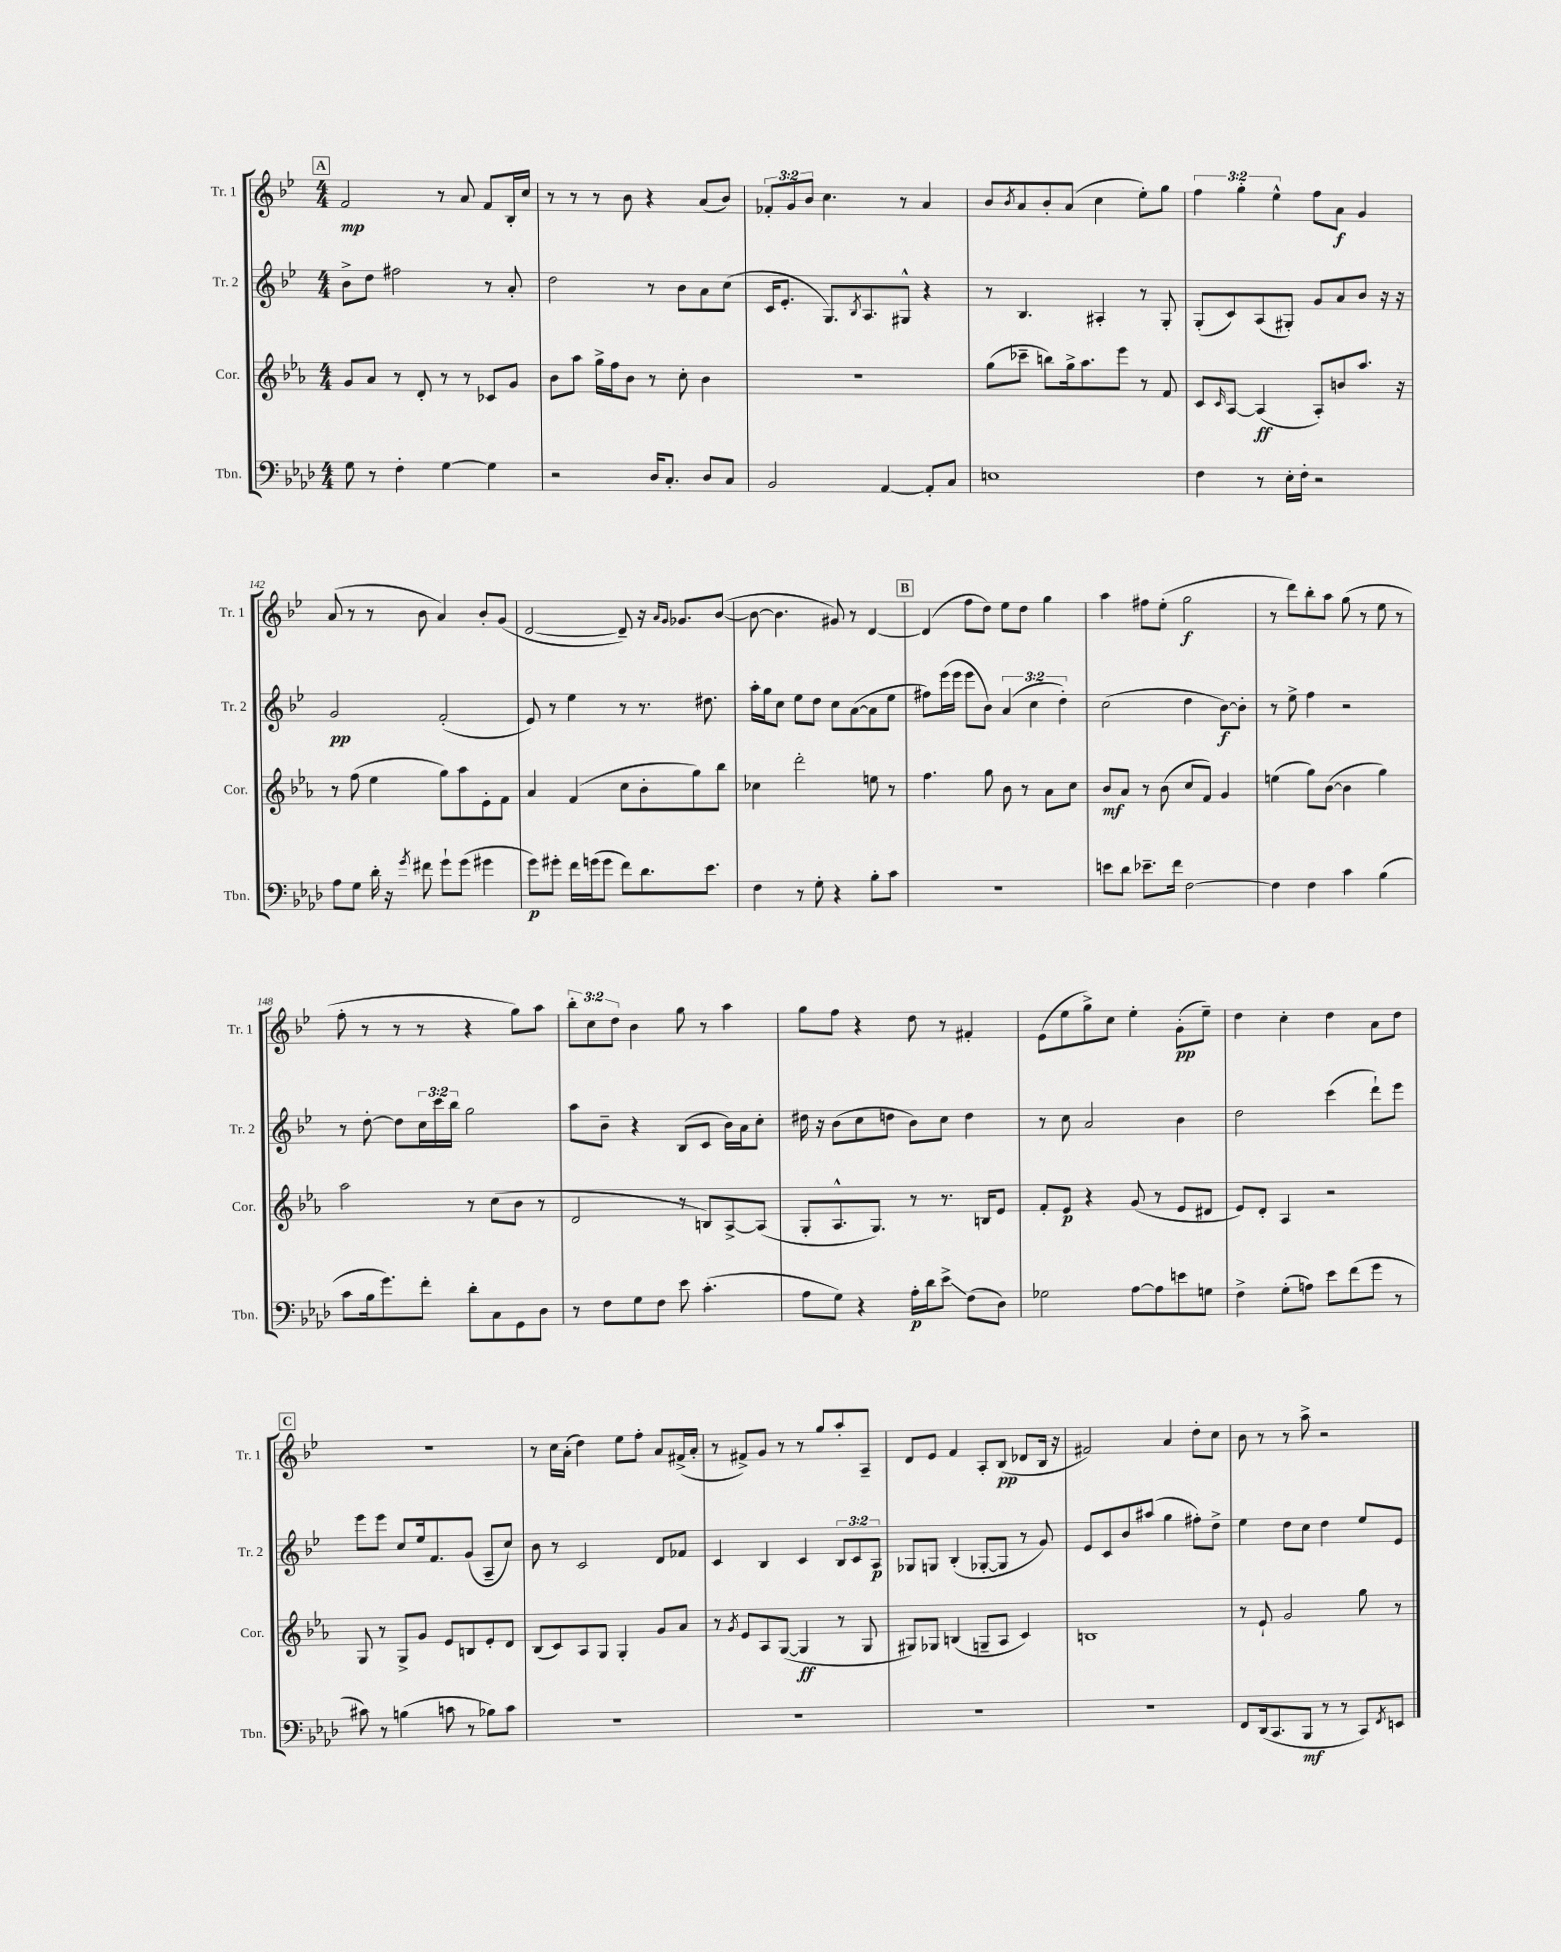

**kern	**kern	**kern	**kern
*staff4	*staff3	*staff2	*staff1
*clefF4	*clefG2	*clefG2	*clefG2
*k[b-e-a-d-]	*k[b-e-a-]	*k[b-e-]	*k[b-e-]
*M4/4	*M4/4	*M4/4	*M4/4
8G	8g	8b-^	2f
8r	8a-	8dd	.
4F'	8r	2ff#	.
.	8d'	.	.
[4G	8r	.	8r
.	8r	.	8a
4G]	8c-	8r	8f
.	8g	8a'	16B-'
.	.	.	16cc
=	=	=	=
2r	8b-	2dd	8r
.	8aa-	.	8r
.	16gg^	.	8r
.	16ff	.	.
.	8b-	.	8b-
16D-	8r	8r	4r
8.C'	.	.	.
.	8cc'	8b-	.
8D-	4b-	8a	(8a
8C	.	(8cc	8b-)
=	=	=	=
2BB-	1r	16c	12f-'
.	.	8.e-'	.
.	.	.	12g
.	.	.	12b-
.	.	8.G)	4.cc
.	.	8qB-	.
.	.	8.A	.
[4AA-	.	.	.
.	.	8G#^^	8r
8AA-']	.	4r	4a
8C	.	.	.
=	=	=	=
1E	(8gg	8r	8b-
.	.	.	8qb-
.	8ccc-~	4.B-	8a
.	8bb)	.	8b-'
.	16gg^	.	(8a
.	8.aa-	.	.
.	.	4A#'	4cc
.	8eee-	.	.
.	8r	8r	8ee-')
.	8f	8G'	8gg
=	=	=	=
4F	8c	(8G'	6ff
.	16qqc	.	.
.	[8A-	8c)	.
.	.	.	6gg'
8r	(4A-]	(8A	.
.	.	.	6ee-^^
16E-'	.	8G#')	.
16F'	.	.	.
2r	8A-')	8g	8ff
.	8b	8a	8a
.	8.aa-	8b-	4g
.	.	16r	.
.	16r	16r	.
=	=	=	=
8A-	8r	2g	(8a
8G	(8ff	.	8r
16d-'	4ee-	.	8r
16r	.	.	.
8qg	.	.	.
8f#	.	.	8b-
8g`	8gg)	(2f'	4a)
(8g	8aa-	.	.
4g#	8e-'	.	8b-'
.	8f	.	(8g
=	=	=	=
8g)	4a-	8e-)	[2d
8g#'	.	8r	.
16f	(4f	4ee-	.
(16g	.	.	.
8g	.	.	.
8f)	8cc	8r	8d~])
8.d-	8b-'	8.r	16r
.	.	.	16qqa
.	.	.	16qqg
.	.	.	8.g-
.	8gg)	.	.
8.e-	.	8.dd#	.
.	8bb-	.	([8b-
=	=	=	=
4F	4cc-	16aa'	8b-_
.	.	16gg	.
.	.	8cc	4.b-]
8r	2ddd'	8ee-	.
8G'	.	8dd	.
4r	.	8cc	8g#)
.	.	([8a	8r
8B-'	8ee	8a]	[4d
8c	8r	8ee-	.
=	=	=	=
1r	4.ff	8ff#)	(4d]
.	.	(16eee-	.
.	.	16eee-	.
.	.	8eee-	8ff
.	8gg	8b-)	8dd)
.	8b-	(6a	8ee-
.	8r	.	8dd
.	.	6cc	.
.	8a-	.	4gg
.	.	6dd')	.
.	8cc	.	.
=	=	=	=
8e	8b-	(2cc	4aa
8d-	8a-	.	.
8.e-~	8r	.	8ff#
.	(8b-	.	(8ee-'
16f	.	.	.
[2F	8cc	4dd	2gg
.	8f)	.	.
.	4g	[8b-)	.
.	.	8b-']	.
=	=	=	=
4F]	(4ee	8r	8r
.	.	8ee-^	8ddd)
4F	8gg)	4ff	8bb-'
.	([8b-	.	8aa
4c	4b-]	2r	(8gg
.	.	.	8r
(4B-	4gg)	.	8ee-
.	.	.	8r
=	=	=	=
8c	2aa-	8r	8ff'
16B-	.	[8dd'	8r
8.g)	.	.	.
.	.	8dd]	8r
8f'	.	24cc	8r
.	.	24ccc	.
.	.	24bb-	.
8d-'	8r	2gg	4r
8C	(8cc	.	.
8GG	8b-	.	8gg)
8D-	8r	.	8aa
=	=	=	=
8r	2d	8aa	12bb-'
.	.	.	12cc
8F	.	8b-~	.
.	.	.	12dd
8G	.	4r	4b-
8F	.	.	.
8e-	8r	(8B-	8gg
(4.c'	8B)	8c	8r
.	[8A-^	16b-)	4aa
.	.	16a	.
.	(8A-]	8cc'	.
=	=	=	=
8A-	8G'	16dd#	8gg
.	.	16r	.
8G)	8.A-^^	(8b-	8ff
4r	.	8cc	4r
.	8.G)	.	.
.	.	8dd	.
16A-'	8r	8b-)	8dd
16d-	.	.	.
8e-^	8.r	8cc	8r
(8F	.	4dd	4f#'
.	16B	.	.
8D-)	8e-	.	.
=	=	=	=
2G-	8f'	8r	(8e-
.	8e-	8cc	8ee-
.	4r	2a	8gg^)
.	.	.	8cc
[8A-	(8g	.	4ee-'
8A-]	8r	.	.
8e	8e-	4b-	(8g'
8G	8d#	.	8ee-~)
=	=	=	=
4F^	8e-)	2dd	4dd
.	8d'	.	.
(8G'	4A-	.	4cc'
8A)	.	.	.
8e-	2r	(4ccc	4dd
(8f	.	.	.
8g	.	8ddd`)	8a
8r	.	8eee-	8dd
=	=	=	=
8c#)	8G	8eee-	1r
8r	8r	8eee-	.
(4B	8G^	8cc	.
.	8g	16ee-	.
.	.	8.f	.
8c	8e-	.	.
8r	8B	(8g	.
8B-)	8e-'	8A~	.
8c	8d	8cc)	.
=	=	=	=
1r	(8B-	8b-	8r
.	8c)	8r	16cc
.	.	.	(16a'
.	8A-	2c	4dd)
.	8G	.	.
.	4G'	.	8ee-
.	.	.	8ff'
.	8g	8d	8a
.	8a-	8f-	(16f#^
.	.	.	16a'
=	=	=	=
1r	8r	4c	8r
.	8qg	.	.
.	8e-	.	8f#^)
.	8A-	4B-	8g
.	([8G	.	8r
.	4G]	4c	8r
.	.	.	8gg
.	8r	12B-	8aa'
.	.	12c	.
.	8G	.	8A~
.	.	12A	.
=	=	=	=
1r	8G#)	8G-	8d
.	8G-	8G	8e-
.	(4B	(4B-'	4f
.	8G~	[8G-'	8A'
.	8A-	8G-]	(8B-
.	4c)	8r	8d-
.	.	8g)	16B-
.	.	.	16r
=	=	=	=
1r	1B	8e-	2f#)
.	.	8c	.
.	.	8b-	.
.	.	(8aa#	.
.	.	4gg	4a
.	.	8ff#')	8dd'
.	.	8dd^	8cc
=	=	=	=
8FF	8r	4ee-	8b-
(16DD-	8e-`	.	8r
8.CC	.	.	.
.	2g	8dd	8r
8BBB-	.	8cc	8aa^
8r	.	4dd	2r
8r	.	.	.
8CC)	8gg	8ee-	.
8qFF	.	.	.
8EE	8r	8e-	.
==	==	==	==
*-	*-	*-	*-
